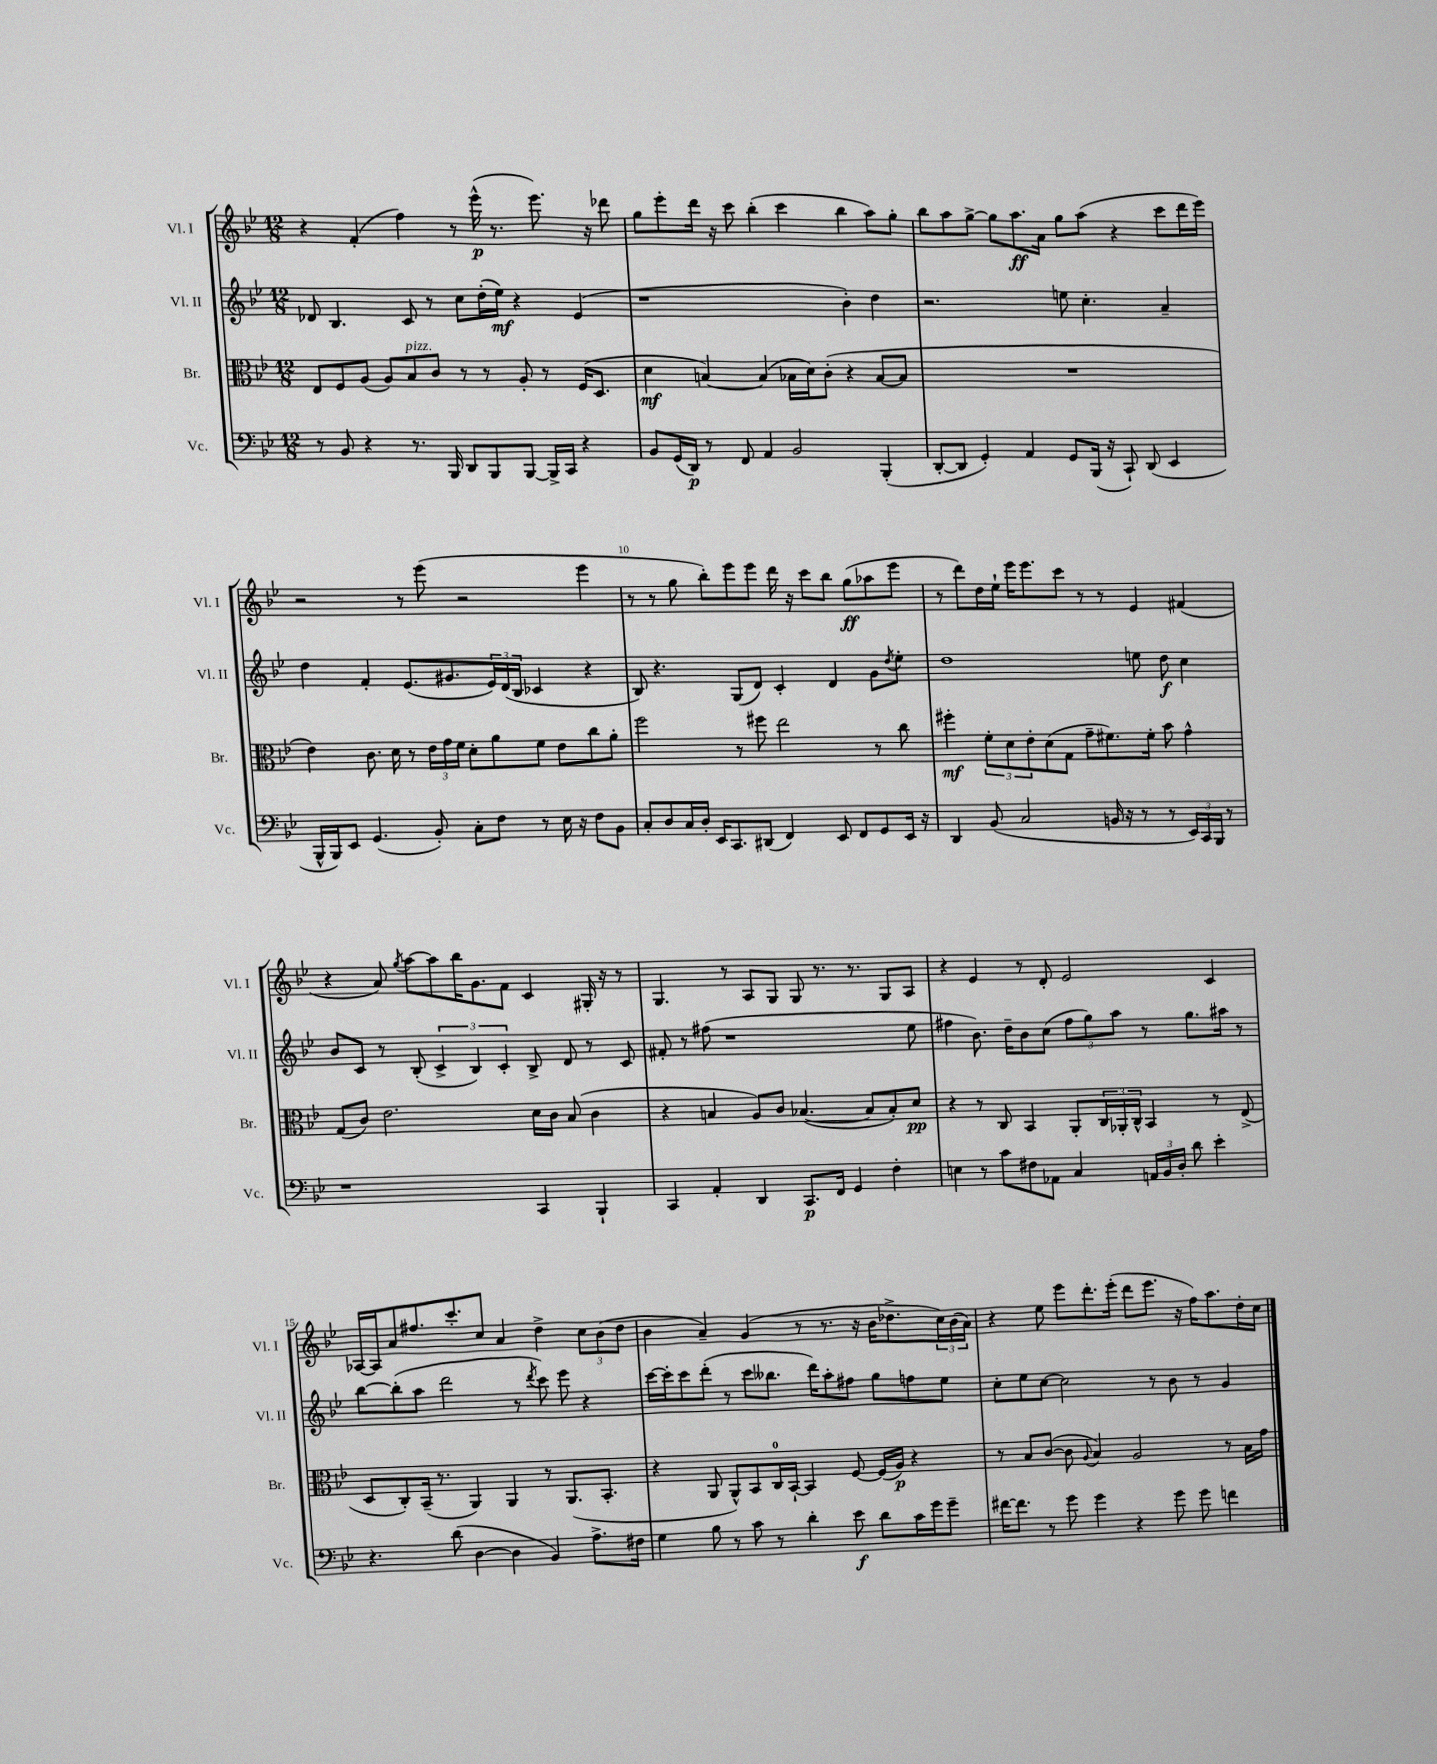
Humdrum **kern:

**kern	**kern	**kern	**kern
*staff4	*staff3	*staff2	*staff1
*clefF4	*clefC3	*clefG2	*clefG2
*k[b-e-]	*k[b-e-]	*k[b-e-]	*k[b-e-]
*M12/8	*M12/8	*M12/8	*M12/8
8r	8E-	8d-	4r
8BB-	8F	4.B-	.
4r	(8A	.	(4f'
.	8A)	.	.
8.r	8B-	8c	4ff)
.	8c	8r	.
16BBB-	.	.	.
8DD	8r	8cc	8r
8BBB-	8r	(16dd'	(16eee-^^
.	.	16ee-)	8.r
[8BBB-	8A'	4r	.
16BBB-^]	8r	.	8.eee-)
16CC	.	.	.
4r	(16F	(4e-	.
.	8.D	.	16r
.	.	.	8ddd-
=	=	=	=
8BB-	4d	1r	8gg
(16GG	.	.	8eee-'
16DD)	.	.	.
8r	[4B)	.	16ddd
.	.	.	16r
8FF	.	.	8ccc
4AA	(4B]	.	(4bb-'
2BB-	16B-	.	4ccc
.	16d)	.	.
.	(8c'	.	.
.	4r	4b-')	4bb-
(4BBB-'	[8B-	4dd	8aa)
.	8B-]	.	8gg'
=	=	=	=
[8DD'	1.r	2.r	8bb-
8DD]	.	.	8aa
4GG')	.	.	[8gg^
.	.	.	8gg]
4AA	.	.	8.aa
.	.	.	16a
8GG	.	8ee	8gg
(16BBB-	.	4.cc'	(8aa
16r	.	.	.
8CC`)	.	.	4r
(8DD	.	.	.
4EE-	.	4a~	8ccc
.	.	.	16ddd
.	.	.	16eee-)
=	=	=	=
16BBB-^^	4e-)	4dd	2r
16BBB-)	.	.	.
8EE-	.	.	.
(4.GG	8.c	4f'	.
.	16d	.	.
.	8r	(8.e-	8r
8BB-')	24e-	.	(8eee-
.	24g	.	.
.	.	8.g#	.
.	24f	.	.
8C'	8d'	.	2r
8F	8a	24e-)	.
.	.	(24d	.
.	.	24B-	.
8r	8f	4c-	.
16E-	8e-	.	.
16r	.	.	.
8F	8cc	4r	4eee-
8BB-	8a'	.	.
=	=	=	=
8C'	2ff	8B-)	8r
8D	.	4.r	8r
16C	.	.	8gg
16D'	.	.	.
16EE-	.	.	8bb-')
8.CC	.	.	.
.	8r	(8G	8eee-
(8DD#	8ff#	8d)	8eee-
4FF)	2ee-	4c'	16ddd
.	.	.	16r
.	.	.	8ccc
8EE-	.	4d	8bb-
8FF	.	.	(8gg
8GG	8r	8g	8aa-
.	.	8qdd	.
16EE-	8cc	8ee-'	8eee-
16r	.	.	.
=	=	=	=
4DD	4ff#'	1dd	8r
.	.	.	8ddd)
(8BB-	12f'	.	16dd
.	.	.	16ee-`
.	12d	.	.
2C	.	.	16eee-
.	12e-'	.	.
.	.	.	8.eee-
.	(8d	.	.
.	8G	.	8ccc
.	8g~	.	8r
16BB	8.f#)	.	8r
16r	.	.	.
8r	.	8ee	4e-
.	16f#'	.	.
8r	8b-	8dd	.
24EE-)	4g^^	4cc	(4f#
24CC	.	.	.
24BBB-	.	.	.
8r	.	.	.
=	=	=	=
1r	(8G	8b-	4r
.	8c)	8c	.
.	2.e-	8r	8a)
.	.	.	8qgg
.	.	(8B-'	[8aa
.	.	6c^	8aa]
.	.	.	16bb-
.	.	6B-)	.
.	.	.	8.g
.	.	6c'	.
.	.	.	8f
4CC	16d	8B-^	4c
.	16c	.	.
.	(8B-	8d	.
4BBB-`	4c	8r	16G#'
.	.	.	16r
.	.	8c	8r
=	=	=	=
4CC	4r	8f#'	4.G
.	.	8r	.
4AA'	4B	(8ff#	.
.	.	1r	8r
4DD	8A)	.	8A
.	8c	.	8G
8.CC	([4.B-	.	8G
.	.	.	8.r
16FF	.	.	.
4GG	.	.	.
.	.	.	8.r
.	8B-]	.	.
4F'	8B-')	.	8G
.	8d	8ee-	8A
=	=	=	=
4E	4r	4ff#	4r
8r	8r	8.b-)	4e-
8c	8C	.	.
.	.	16dd~	.
8F#	4BB-	8b-	8r
8AA-	.	(8cc	8d'
4C	8AA'	12ff#	2e-
.	.	12gg)	.
.	24C	.	.
.	24AA-'	12aa	.
.	24C^^	.	.
24AA	4BB-	8r	.
24BB-	.	.	.
24D'	.	.	.
8d	.	8.gg	.
4e-'	8r	.	4c
.	.	16aa#	.
.	(8E-^	8r	.
=	=	=	=
4.r	8D	[8bb-	[16A-
.	.	.	16A-]
.	8C')	(8bb-']	8a
.	(16BB-~	8aa	8.ff#
.	8.r	.	.
(8d	.	2ddd	.
.	.	.	8.ccc'
[4D	4AA)	.	.
.	.	.	8cc
4D]	4AA	.	4a
.	.	8r	.
.	.	8qddd	.
4BB-)	8r	8ccc)	4dd^
.	(8.AA	8eee-	.
8.A^	.	4r	12cc
.	8.BB-'	.	.
.	.	.	(12b-
.	.	.	12dd
16F#	.	.	.
=	=	=	=
4G	4r	[16ccc	4b-
.	.	16ccc']	.
.	.	8ccc	.
8B-	8AA	(8ddd'	4a~)
8r	8AA^^)	8r	.
8c	8BB-	8ccc	(4g
8r	16C	8.bb--	.
.	[16BB-`	.	.
4d'	4BB-]	.	8r
.	.	16ddd)	.
.	.	8aa'	8.r
8e-	[8F	8ff#	.
.	.	.	16r
8d	(16F]	8gg	16b-
.	16A)	.	8.dd-^
16c	4r	8ff	.
16g	.	.	.
8g~	.	8ee-	24cc)
.	.	.	(24b-
.	.	.	24a)
=	=	=	=
[16f#	8r	8cc'	4r
8.f#]	.	.	.
.	8B-	8ee-	.
8r	([8c	[8cc	8ee-
8g	8c]	2cc]	8eee-
.	8qqA	.	.
4g	4B-)	.	8.ddd'
.	.	.	(16eee-'
4r	2A	.	8ddd
.	.	8r	8.eee-
8g	.	8b-	.
.	.	.	16r
8g	.	8r	16ff)
.	.	.	8.aa
4f	8r	4g	.
.	16B-	.	16dd'
.	16g	.	16cc
==	==	==	==
*-	*-	*-	*-
